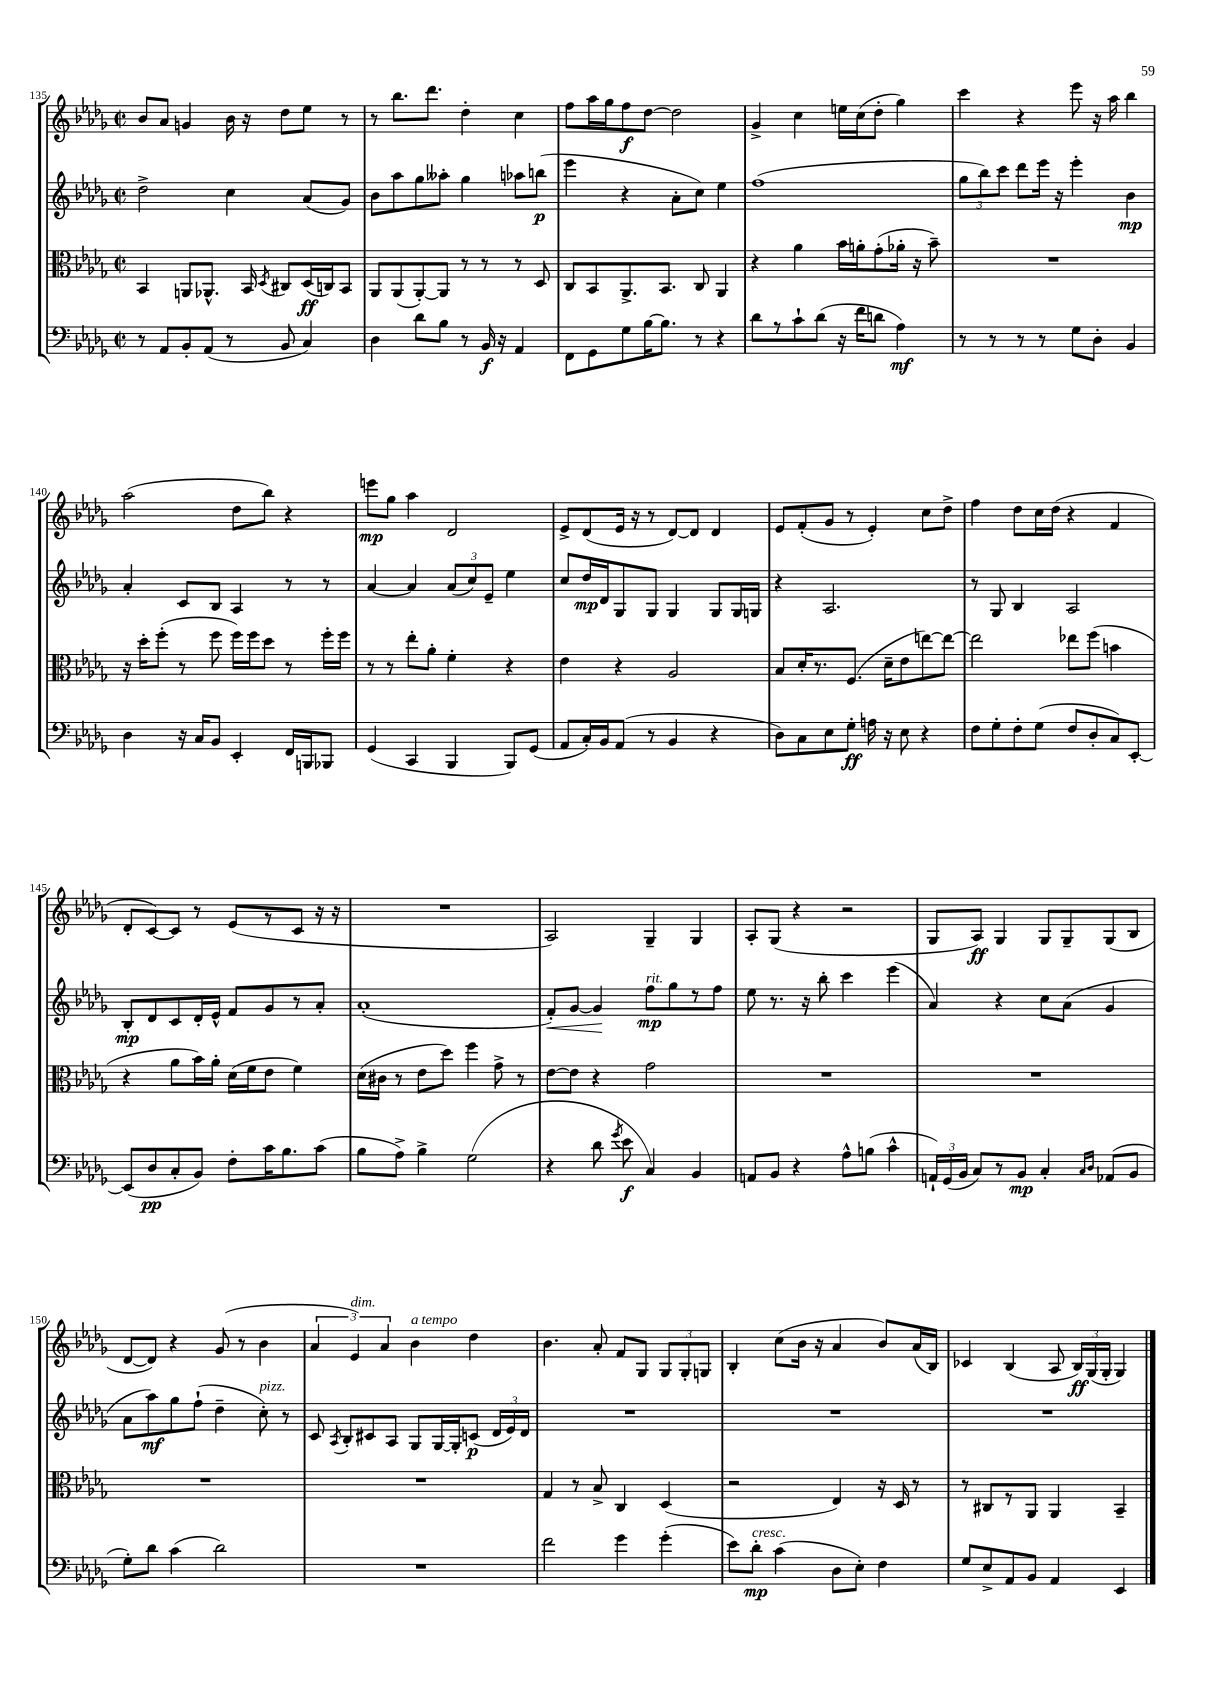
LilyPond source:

<<
\new StaffGroup <<
\new Staff = "s0" {
    \clef treble \key des \major \defaultTimeSignature \time 2/2
    \autoBeamOff bes'8[ aes'8] g'4 bes'16 r16 des''8[ ees''8] r8 |
    r8 bes''8.[ des'''8.] des''4-. c''4 |
    f''8[ aes''16 ges''16 f''8\f des''8]~ des''2 |
    ges'4-> c''4 e''16[ c''16( des''8]-. ges''4) |
    c'''4 r4 ees'''8 r16 aes''16 bes''4 |
    aes''2( des''8[ bes''8]) r4 |
    e'''8[\mp ges''8] aes''4 des'2 |
    ees'8[-> des'8( ees'16] r16 r8 des'8[~) des'8] des'4 |
    ees'8[ f'8-.( ges'8] r8 ees'4-.) c''8[ des''8]-> |
    f''4 des''8[ c''16 des''16]( r4 f'4 |
    des'8[-. c'8~) c'8] r8 ees'8[( r8 c'8] r16 r16 |
    R1 |
    aes2) ges4-- ges4 |
    aes8[-. ges8]( r4 r2 |
    ges8[ aes8]\ff) ges4 ges8[ ges8-- ges8( bes8] |
    des'8[~ des'8]) r4 ges'8( r8 bes'4 |
    \tuplet 3/2 { aes'4 ees'4^\markup { \italic "dim." }) aes'4 } bes'4^\markup { \italic "a tempo" } des''4 |
    bes'4. aes'8-. f'8[ ges8] \tuplet 3/2 { ges8[ ges8-. g8] } |
    bes4-. c''8[( bes'16] r16 aes'4 bes'8[) aes'16( bes16]) |
    ces'4 bes4( aes8 \tuplet 3/2 { bes16[\ff) ges16( ges16]-. } ges4) \bar "|." |
}
\new Staff = "s1" {
    \clef treble \key des \major \defaultTimeSignature \time 2/2
    \autoBeamOff des''2-> c''4 aes'8[( ges'8]) |
    bes'8[ aes''8 ges''8 aeses''8]-. ges''4 aes''8[ b''8]\p( |
    ees'''4 r4 aes'8[-. c''8]) ees''4 |
    f''1( |
    \tuplet 3/2 { ges''8[ bes''8) c'''8] } des'''8[ ees'''16] r16 ees'''4-. bes'4\mp |
    aes'4-. c'8[ bes8] aes4 r8 r8 |
    aes'4~ aes'4 \tuplet 3/2 { aes'8[( c''8) ees'8]-- } ees''4 |
    c''8[ des''16\mp des'16 ges8 ges8] ges4 ges8[ ges16 g16] |
    r4 aes2. |
    r8 ges8 bes4 aes2 |
    bes8[-.\mp des'8 c'8 des'16-. ees'16]-^ f'8[ ges'8 r8 aes'8]-. |
    aes'1-.( |
    f'8[-.\<) ges'8]~ ges'4\! f''8[\mp^\markup { \italic "rit." } ges''8 r8 f''8] |
    ees''8 r8. r16 bes''8-. c'''4 ees'''4( |
    aes'4) r4 c''8[ aes'8]( ges'4 |
    aes'8[ aes''8\mf) ges''8 f''8]-!( des''4-- c''8-.^\markup { \italic "pizz." }) r8 |
    c'8 \acciaccatura { aes8 } bes8[-. cis'8 aes8] ges8[ ges16~ ges16-. c'8]\p( \tuplet 3/2 { des'16[ ees'16) des'16] } |
    R1 |
    R1 |
    R1 \bar "|." |
}
\new Staff = "s2" {
    \clef alto \key des \major \defaultTimeSignature \time 2/2
    \autoBeamOff bes,4 a,8[ aes,8.]-^ bes,16 \acciaccatura { des8 } cis8[ des16\ff( c16) bes,8] |
    aes,8[ aes,8( aes,8~-.) aes,8] r8 r8 r8 des8 |
    c8[ bes,8 aes,8.-> bes,8.] c8 aes,4 |
    r4 aes'4 bes'16[ a'16-. ges'8-.( aes'16]-. r16 bes'8--) |
    R1 |
    r16 des''16[-. f''8]-.( r8 f''8 f''16[) f''16 des''8] r8 f''16[-. f''16] |
    r8 r8 ees''8[-. aes'8]-. f'4-. r4 |
    ees'4 r4 aes2 |
    bes8[ des'16-. r8. f8.]( des'16[-- ees'8 e''8~) e''8]~ |
    e''2 ees''8[ f''8]( b'4 |
    r4 aes'8[ bes'16) aes'16]-. des'16[( f'16 ees'8] f'4) |
    des'16[( cis'16] r8 ees'8[ des''8]) f''4 ges'8-> r8 |
    ees'8[~ ees'8] r4 ges'2 |
    R1 |
    R1 |
    R1 |
    R1 |
    ges4 r8 bes8-> c4 des4( |
    r2 ees4) r16 des16 r8 |
    r8 cis8[ r8 aes,8] aes,4 bes,4-- \bar "|." |
}
\new Staff = "s3" {
    \clef bass \key des \major \defaultTimeSignature \time 2/2
    \autoBeamOff r8 aes,8[ bes,8-. aes,8]( r8 bes,8 c4) |
    des4 des'8[ bes8] r8 bes,16\f r16 aes,4 |
    f,8[ ges,8 ges8 bes16~ bes8.] r8 r4 |
    des'8[ r8 c'8-! des'8]( r16 f'16[ d'8] aes4\mf) |
    r8 r8 r8 r8 ges8[ des8]-. bes,4 |
    des4 r16 c16[ bes,8] ees,4-. f,16[ b,,16 bes,,8] |
    ges,4( c,4 bes,,4 bes,,8[) ges,8]( |
    aes,8[ c16-.) bes,16 aes,8]( r8 bes,4 r4 |
    des8[) c8 ees8 ges8]-.\ff a16 r16 ees8 r4 |
    f8[ ges8-. f8-. ges8]( f8[ des8-. c8) ees,8]~-. |
    ees,8[( des8\pp c8-. bes,8]) f8[-. c'16 bes8. c'8]( |
    bes8[ aes8]->) bes4-> ges2( |
    r4 des'8 \acciaccatura { ges'8 } ees'8\f c4) bes,4 |
    a,8[ bes,8] r4 aes8[-^ b8]( c'4-^ |
    \tuplet 3/2 { a,16[-!) ges,16( bes,16] } c8[) r8 bes,8]\mp c4-. \grace { c16[ des16] } aes,8[( bes,8] |
    ges8[-.) des'8] c'4( des'2) |
    R1 |
    f'2 ges'4 ges'4-.( |
    ees'8[) des'8]-.\mp^\markup { \italic "cresc." } c'4( des8[ ees8]-.) f4 |
    ges8[ ees8-> aes,8 bes,8] aes,4 ees,4 \bar "|." |
}
>>
>>
\layout { \context { \Score currentBarNumber = #135 } }
